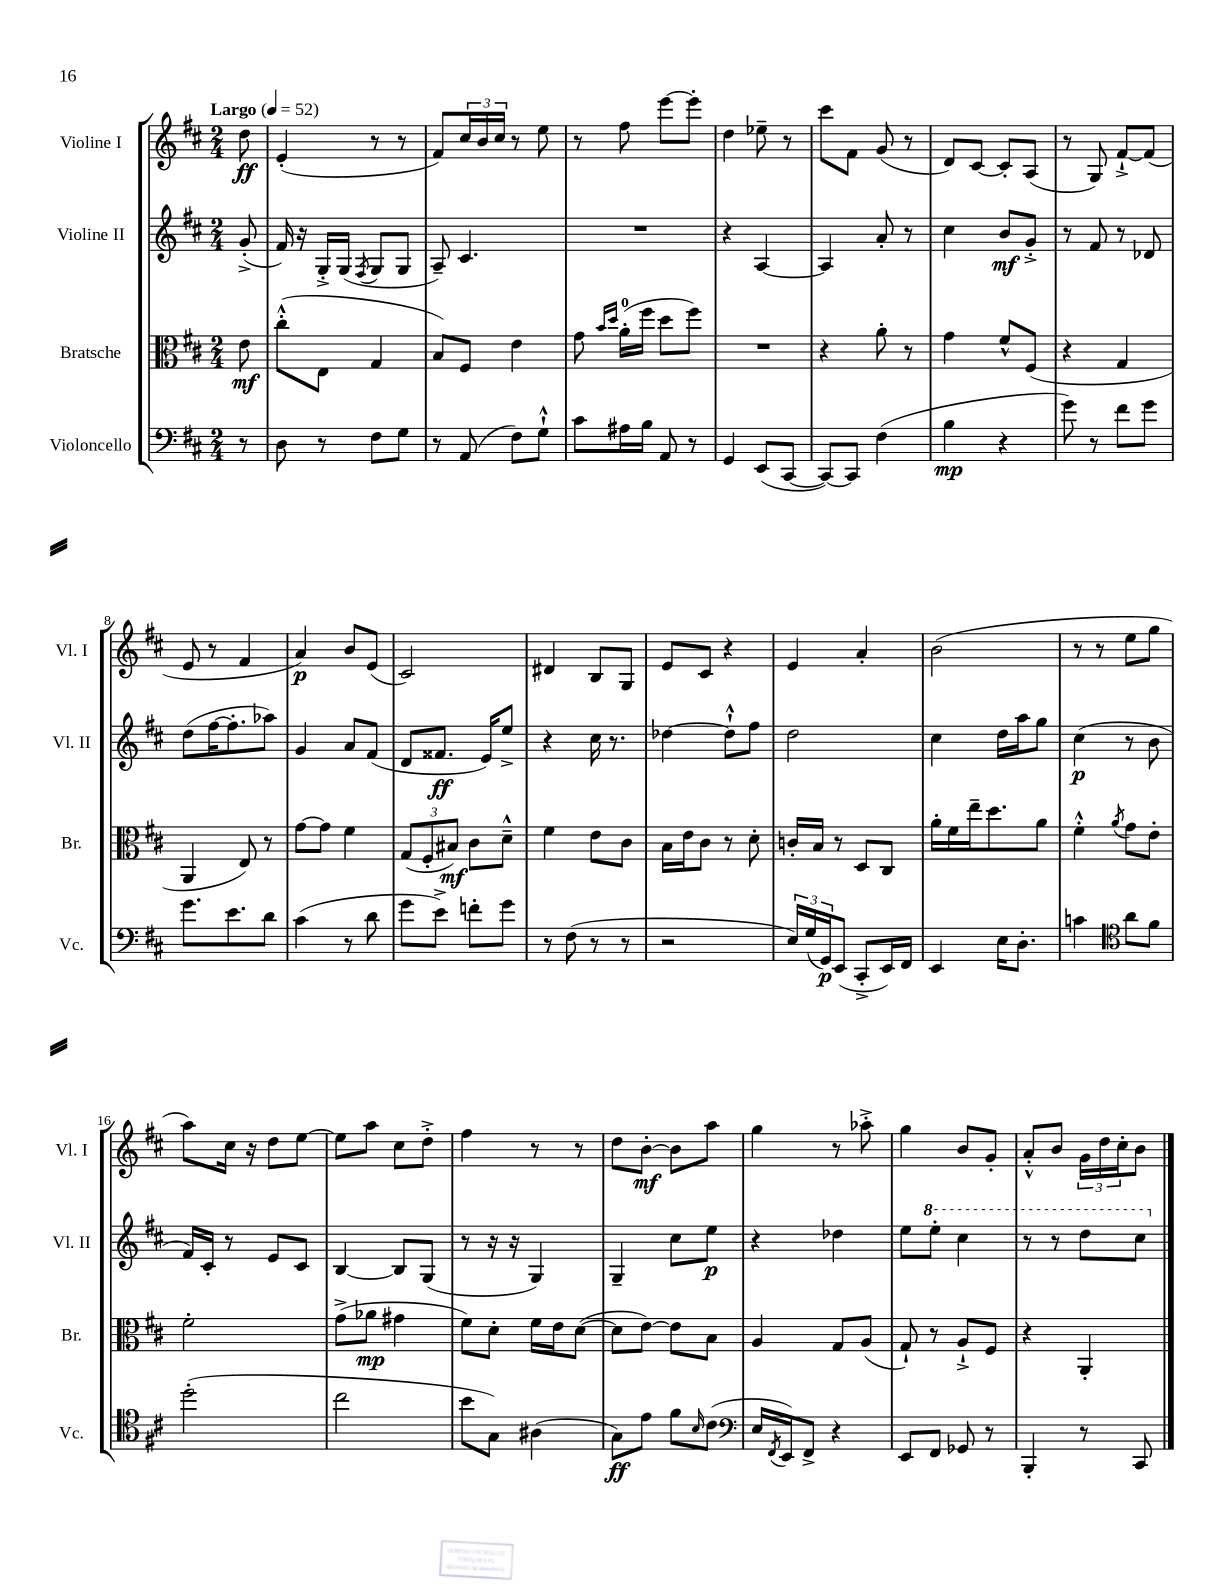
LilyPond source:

<<
\new StaffGroup <<
\new Staff = "s0" \with { instrumentName = "Violine I" shortInstrumentName = "Vl. I" } {
    \clef treble \key d \major \numericTimeSignature \time 2/4 \partial 8 \tempo "Largo" 4 = 52
    d''8\ff |
    e'4-.( r8 r8 |
    fis'8) \tuplet 3/2 { cis''16 b'16 cis''16 } r8 e''8 |
    r8 fis''8 e'''8~ e'''8-. |
    d''4 ees''8-- r8 |
    cis'''8 fis'8 g'8( r8 |
    d'8) cis'8~ cis'8-. a8( |
    r8 g8) fis'8~-!-> fis'8( |
    e'8 r8 fis'4 |
    a'4\p) b'8 e'8( |
    cis'2) |
    dis'4 b8 g8 |
    e'8 cis'8 r4 |
    e'4 a'4-. |
    b'2( |
    r8 r8 e''8 g''8 |
    a''8) cis''16 r16 d''8 e''8~ |
    e''8 a''8 cis''8 d''8-.-> |
    fis''4 r8 r8 |
    d''8 b'8~-.\mf b'8 a''8 |
    g''4 r8 aes''8-.-> |
    g''4 b'8 g'8-. |
    a'8-.-^ b'8 \tuplet 3/2 { g'16 d''16 cis''16-. } b'8 \bar "|." |
}
\new Staff = "s1" \with { instrumentName = "Violine II" shortInstrumentName = "Vl. II" } {
    \clef treble \key d \major \numericTimeSignature \time 2/4 \partial 8
    g'8-.->( |
    fis'16) r16 g16-.-> g16( \acciaccatura { fis8 } g8 g8 |
    a8--) cis'4. |
    R2 |
    r4 a4~ |
    a4 a'8-. r8 |
    cis''4 b'8\mf g'8-.-> |
    r8 fis'8 r8 des'8 |
    d''8( fis''16~ fis''8.-. aes''8) |
    g'4 a'8 fis'8( |
    d'8 fisis'8.\ff e'16) e''8-> |
    r4 cis''16 r8. |
    des''4~ des''8-!-^ fis''8 |
    d''2 |
    cis''4 d''16 a''16 g''8 |
    cis''4\p( r8 b'8 |
    fis'16) cis'16-. r8 e'8 cis'8 |
    b4~ b8 g8( |
    r8 r16 r16 g4) |
    g4-- cis''8 e''8\p |
    r4 des''4 |
    e''8 \ottava #1 e'''8-. cis'''4 |
    r8 r8 d'''8 cis'''8 \ottava #0 \bar "|." |
}
\new Staff = "s2" \with { instrumentName = "Bratsche" shortInstrumentName = "Br." } {
    \clef alto \key d \major \numericTimeSignature \time 2/4 \partial 8
    e'8\mf |
    cis''8-.-^( e8 g4 |
    b8) fis8 e'4 |
    g'8 \grace { b'16 d''16 } a'16-0-.( fis''16 d''8 fis''8) |
    R2 |
    r4 a'8-. r8 |
    g'4 fis'8-^ fis8( |
    r4 g4 |
    a,4 e8) r8 |
    g'8~ g'8 fis'4 |
    \tuplet 3/2 { g8( fis8-. bis8\mf) } cis'8 d'8---^ |
    fis'4 e'8 cis'8 |
    b16 e'16 cis'8 r8 d'8-. |
    c'16-. b16 r8 d8 cis8 |
    a'16-. fis'16 e''16-- d''8. a'8 |
    fis'4-.-^ \acciaccatura { a'8 } g'8 e'8-. |
    fis'2-. |
    g'8->( aes'8\mp gis'4 |
    fis'8) d'8-. fis'16 e'16 d'8~( |
    d'8 e'8~) e'8 b8 |
    a4 g8 a8( |
    g8-!) r8 a8-!-> fis8 |
    r4 a,4-. \bar "|." |
}
\new Staff = "s3" \with { instrumentName = "Violoncello" shortInstrumentName = "Vc." } {
    \clef bass \key d \major \numericTimeSignature \time 2/4 \partial 8
    r8 |
    d8 r8 fis8 g8 |
    r8 a,8( fis8) g8-!-^ |
    cis'8 ais16 b16 a,8 r8 |
    g,4 e,8( cis,8~ |
    cis,8~) cis,8 fis4( |
    b4\mp r4 |
    g'8) r8 fis'8 g'8 |
    g'8. e'8. d'8 |
    cis'4( r8 d'8 |
    g'8 e'8->) f'8-. g'8 |
    r8 fis8( r8 r8 |
    r2 |
    \tuplet 3/2 { e16) g16( g,16\p) } e,8( cis,8-.-> e,16) fis,16 |
    e,4 e16 d8.-. |
    c'4 \clef tenor a'8 fis'8 |
    d''2-.( |
    cis''2 |
    b'8 g8) ais4( |
    g8\ff) e'8 fis'8 \grace { b16 } cis'8( |
    \clef bass e16 \acciaccatura { fis,8 } e,16) fis,8-> r4 |
    e,8 fis,8 ges,8 r8 |
    b,,4-. r8 cis,8 \bar "|." |
}
>>
>>
